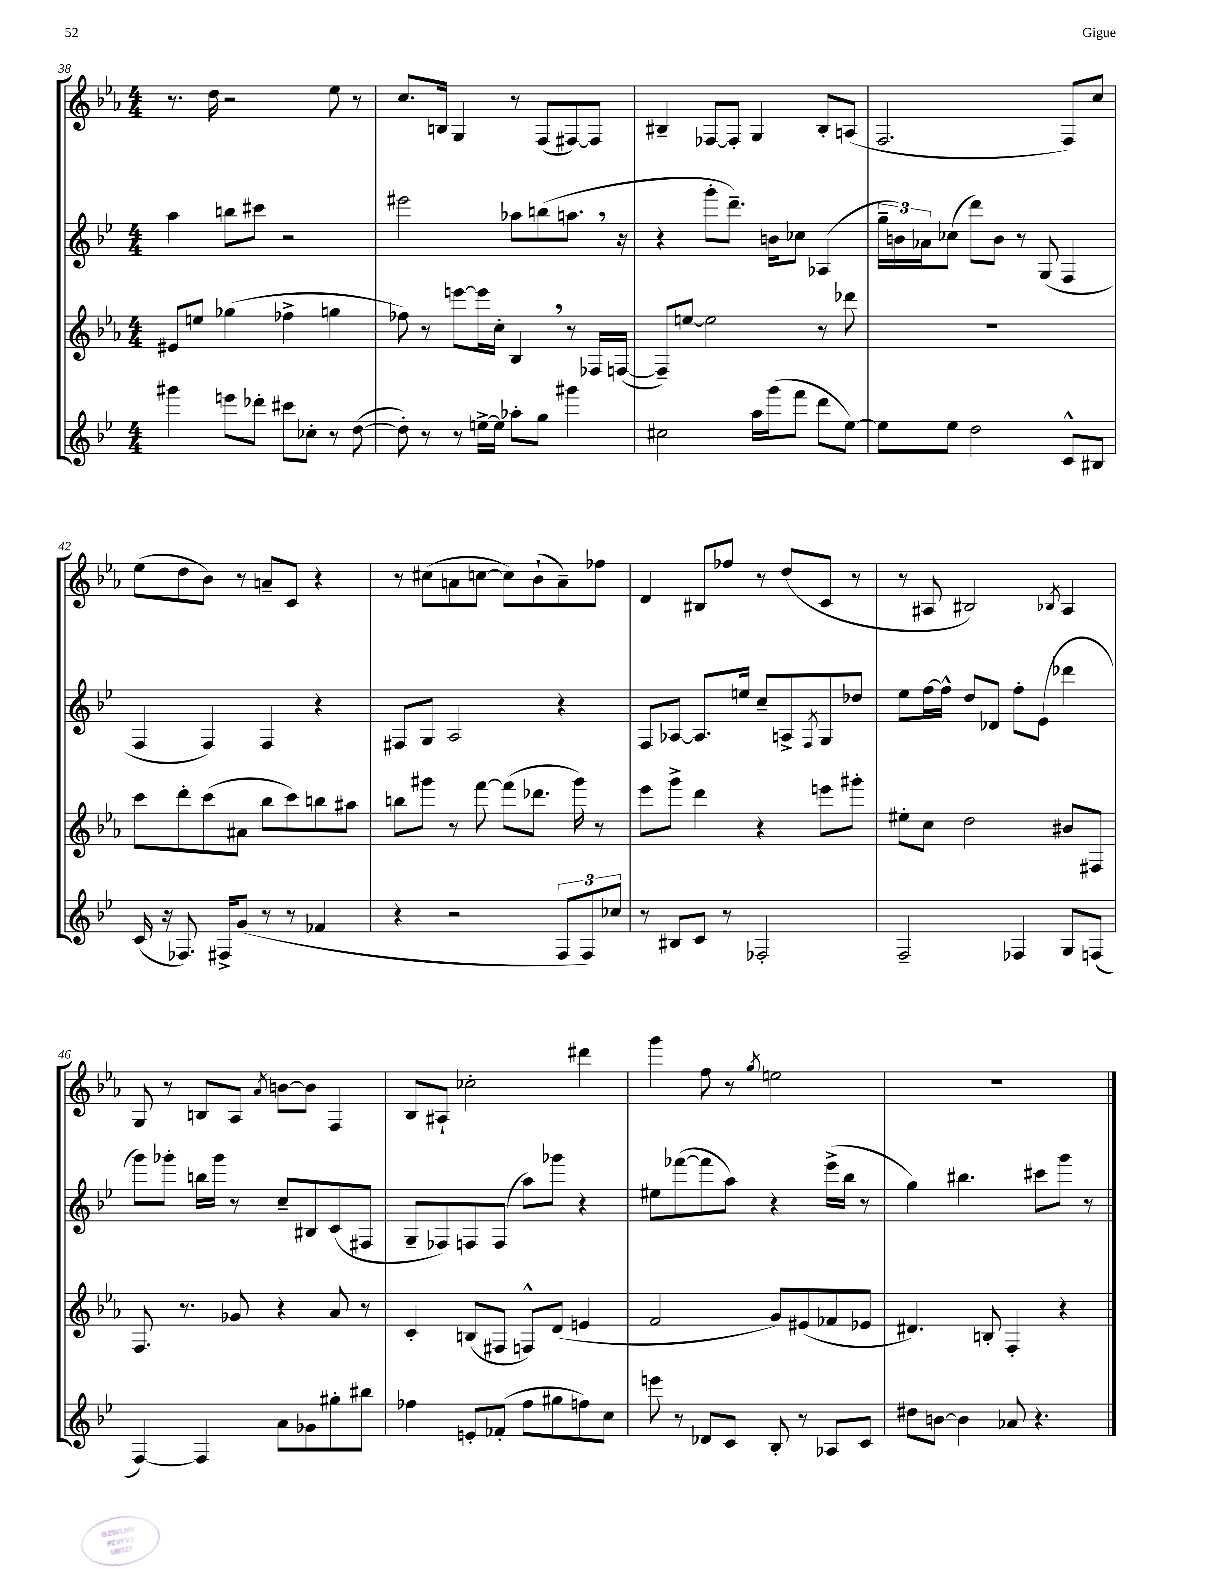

**kern	**kern	**kern	**kern
*staff4	*staff3	*staff2	*staff1
*clefG2	*clefG2	*clefG2	*clefG2
*k[b-e-]	*k[b-e-a-]	*k[b-e-]	*k[b-e-a-]
*M4/4	*M4/4	*M4/4	*M4/4
4ggg#	8e#	4aa	8.r
.	8ee	.	.
.	.	.	16dd
8eee	(4gg-	8bb	2r
8ddd-'	.	8ccc#	.
8ccc#	4ff-^	2r	.
8cc-'	.	.	.
8r	4gg	.	8ee-
([8dd	.	.	8r
=	=	=	=
8dd'])	8ff-)	2eee#	8.cc
8r	8r	.	.
.	.	.	16B
8r	[8eee	.	4G
[16ee^	16eee]	.	.
16ee]	16cc'	.	.
8aa-'	4B-	8aa-	8r
8gg	.	(8bb	(8F
4ggg#	8r	8.aa	[8F#)
.	16F-	.	8F#]
.	([16F	16r	.
=	=	=	=
2cc#	8F~])	4r	4B#~
.	[8ee	.	.
.	2ee]	8ggg'	[8F-
.	.	8.ddd~)	8F-']
16aa	.	.	4G
(16ggg	.	16b	.
8fff	.	8cc-	.
8ddd	8r	(4A-	8B#'
[8ee-)	8ddd-	.	(8A
=	=	=	=
8ee-]	1r	24gg~	2.F
.	.	24b)	.
.	.	24a-	.
8ee-	.	(8cc-	.
2dd	.	8ddd)	.
.	.	8b	.
.	.	8r	.
.	.	(8G	.
8c^^	.	4F	8F)
8B#	.	.	8cc
=	=	=	=
(16c	8ccc	4F	(8ee-
16r	.	.	.
8.F-)	8ddd'	.	8dd
.	(8ccc	4F)	8b-)
16F#^	.	.	.
(8g	8a#	.	8r
8r	8bb-	4F	8a~
8r	8ccc)	.	8c
4f-	8bb	4r	4r
.	8aa#	.	.
=	=	=	=
4r	8bb	8F#	8r
.	8ggg#	8G	(8cc#
2r	8r	2A	8a
.	[8fff	.	[8cc
.	(8fff]	.	8cc])
.	8.ddd-	.	(8b-`
12F	.	4r	8a~)
.	16ggg#)	.	.
12F)	.	.	.
.	8r	.	8ff-
12cc-	.	.	.
=	=	=	=
8r	8eee-	8F	4d
8B#	8ggg^	[8A-	.
8c	4ddd	8.A-]	8B#
8r	.	.	8ff-
.	.	16ee	.
2F-'	4r	8cc~	8r
.	.	8A^	(8dd
.	.	8qF	.
.	8eee	8G	8c
.	8ggg#'	8dd-	8r
=	=	=	=
2F~	8ee#'	8ee-	8r
.	8cc	[16ff	8A#
.	.	16ff^^]	.
.	2dd	8dd	2B#)
.	.	8d-	.
4F-	.	8ff'	.
.	.	(8e-	.
.	.	.	8qB-
8G	8b#	4ddd-	4A#
(8F	8F#	.	.
=	=	=	=
[4F)	8.F	8ggg)	8G
.	.	8ggg-'	8r
.	8.r	.	.
4F]	.	16bb	8B
.	.	16ggg-	.
.	8g-	8r	8A-
.	.	.	8qa-
8a	4r	8cc~	[8b
8g-	.	8B#	8b]
8gg#'	8a-	(8c	4F
8bb#	8r	8F#	.
=	=	=	=
4ff-	4c'	8G~	8B-
.	.	8F-)	8A#`
8e'	(8B	8F	2cc-'
(8f-'	8F#	(8F	.
8ff-	8F^^)	8aa)	.
8gg#	(8d	8ggg-	.
8ff)	4e	4r	4ddd#
8cc	.	.	.
=	=	=	=
8eee	2f	8ee#	4ggg
8r	.	([8fff-	.
8d-	.	8fff-]	8ff
8c	.	8aa)	8r
.	.	.	8qgg
8B-'	8g)	4r	2ee
8r	(8e#	.	.
8A-	8f-	(16eee-^	.
.	.	16bb-	.
8c	8e-	8r	.
=	=	=	=
8dd#	4.d#)	4gg)	1r
[8b	.	.	.
4b]	.	4.bb#	.
.	8B'	.	.
8a-	4F'	.	.
4.r	.	8ccc#	.
.	4r	8ggg	.
.	.	8r	.
==	==	==	==
*-	*-	*-	*-
